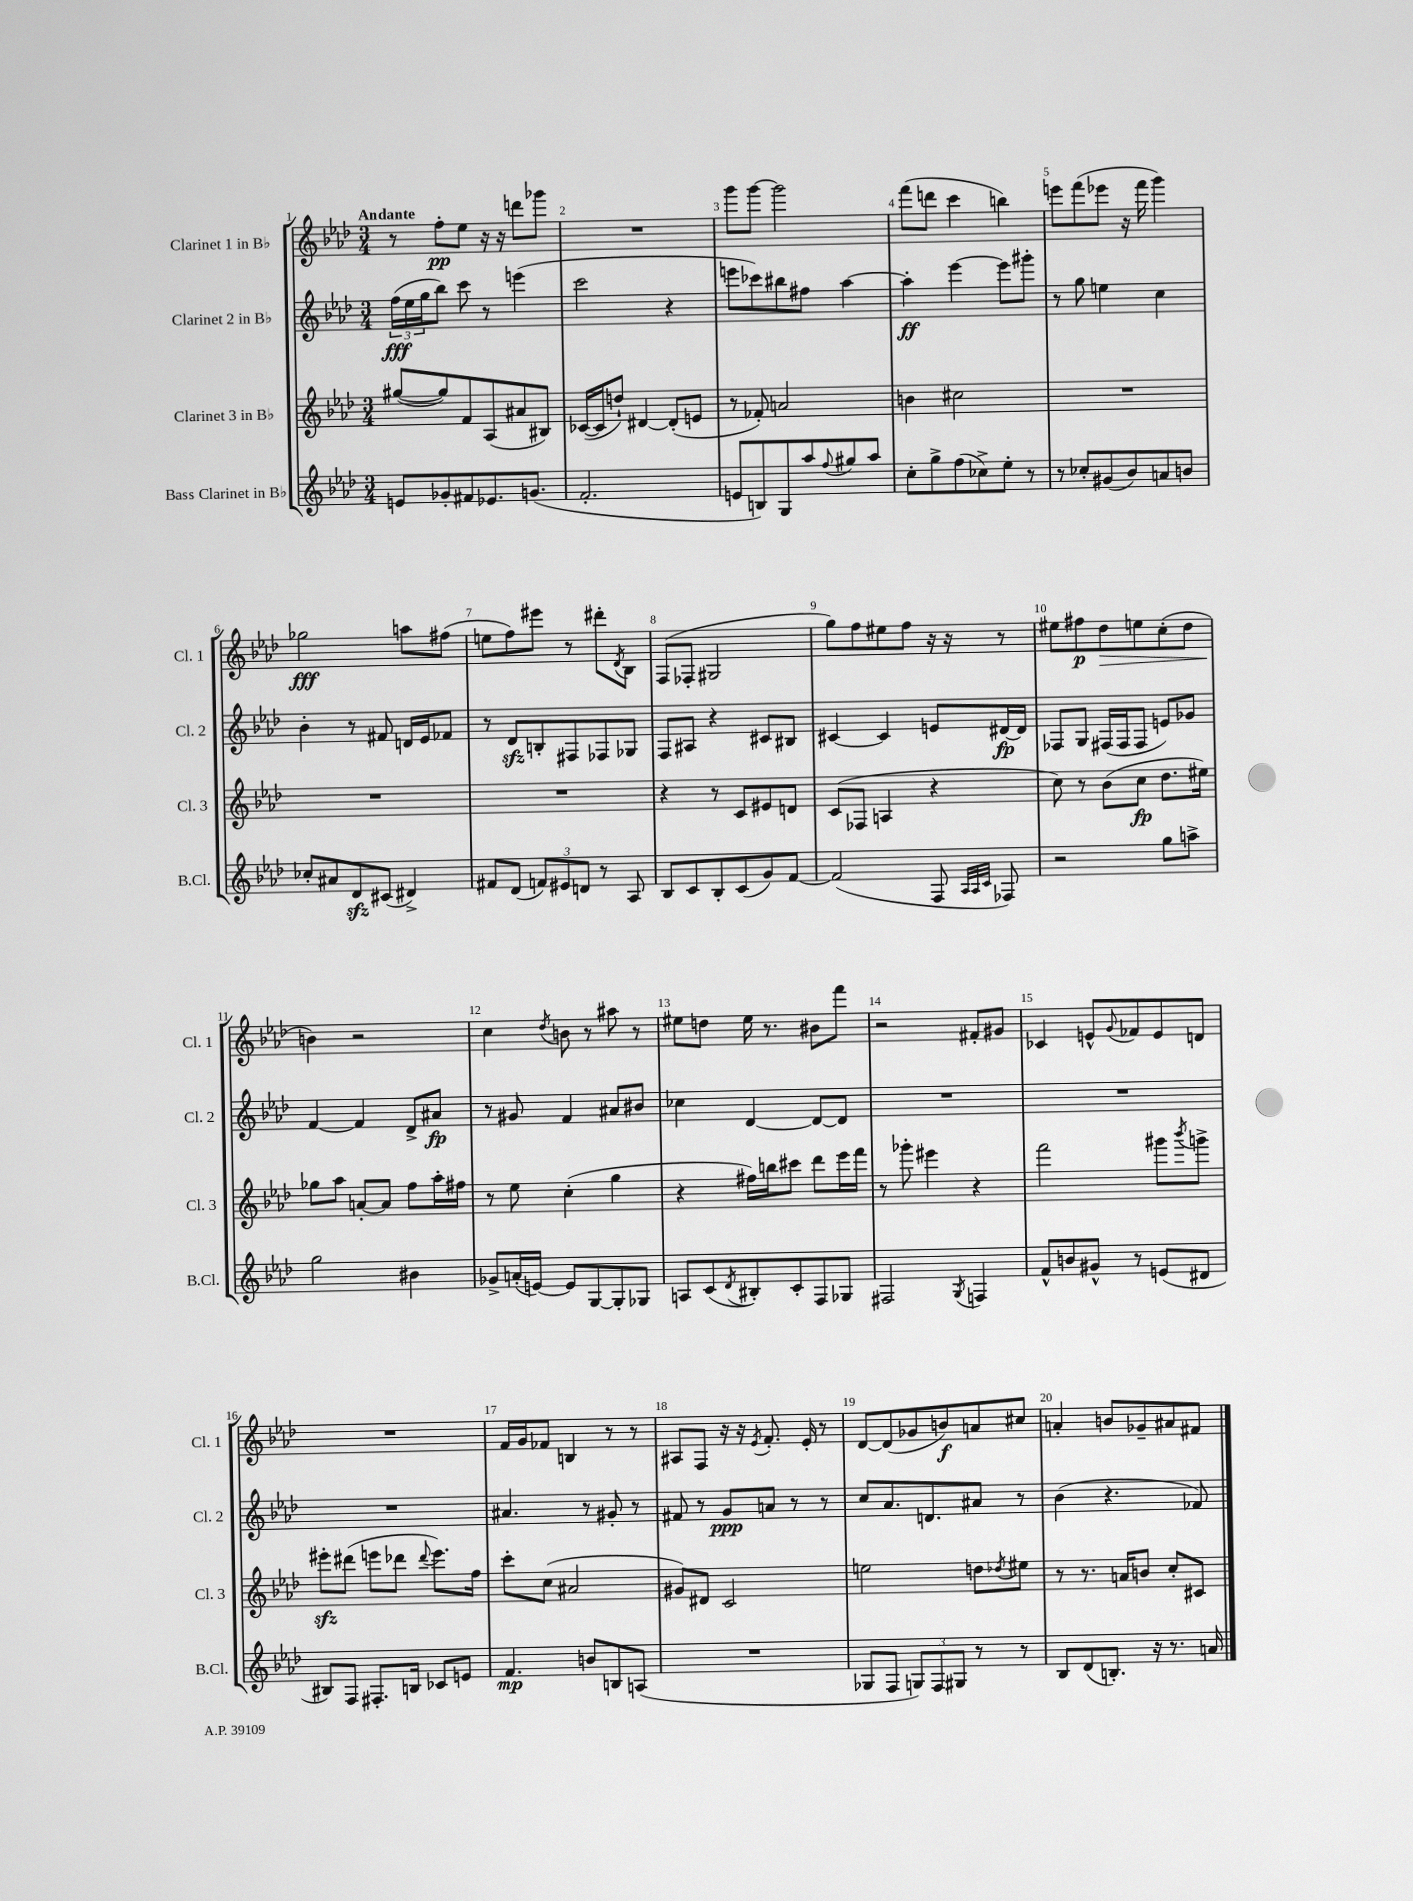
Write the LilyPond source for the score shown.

<<
\new StaffGroup <<
\new Staff = "s0" \with { instrumentName = "Clarinet 1 in Bb" shortInstrumentName = "Cl. 1" } {
    \clef treble \key aes \major \numericTimeSignature \time 3/4 \tempo "Andante"
    r8 f''8-.\pp ees''8 r16 r16 d'''8 ges'''8 |
    R2. |
    g'''8 g'''8~ g'''2 |
    f'''8( d'''8 c'''4 b''4) |
    e'''8 f'''8( ees'''8 r16 f'''16 g'''4) |
    ges''2\fff a''8 fis''8( |
    e''8 f''8) eis'''8 r8 dis'''8-. \acciaccatura { des'8 } bes8 |
    f8( fes8-. gis2 |
    g''8) f''8 eis''8 f''8 r16 r16 r8 |
    eis''8 fis''8\p des''8\> e''8 c''8-.( des''8 |
    b'4\!) r2 |
    c''4 \acciaccatura { des''8 } b'8 r8 ais''8 r8 |
    eis''8 d''8 eis''16 r8. bis'8 f'''8 |
    r2 fis'8-. gis'8 |
    ces'4 e'8-^ \appoggiatura { g'8 } fes'8 e'8 d'8 |
    R2. |
    f'16 g'16 fes'8 b4 r8 r8 |
    ais8 f8 r16 r16 \acciaccatura { ees'8 } f'8.-. ees'16-. r8 |
    des'8~ des'8( ges'8 b'8\f) a'8 cis''8 |
    a'4-. b'8 ges'8-- ais'8 fis'8 \bar "|." |
}
\new Staff = "s1" \with { instrumentName = "Clarinet 2 in Bb" shortInstrumentName = "Cl. 2" } {
    \clef treble \key aes \major \numericTimeSignature \time 3/4
    \tuplet 3/2 { f''16\fff( ees''16 g''16 } bes''8) c'''8 r8 e'''4( |
    c'''2 r4 |
    e'''8 ces'''8) bis''8 fis''8 aes''4~ |
    aes''4-.\ff ees'''4~ ees'''8 gis'''8-. |
    r8 g''8 e''4 c''4 |
    bes'4-. r8 fis'8 d'16 ees'16 fes'8 |
    r8 des'8\sfz b8-. fis8 fes8 ges8 |
    f8 ais8 r4 cis'8 bis8 |
    cis'4~ cis'4 e'8 dis'16~\fp dis'16 |
    fes8 g8 fis16( fis16 fis8 e'8) ges'8 |
    f'4~ f'4 des'8-> ais'8\fp |
    r8 gis'8 f'4 ais'8 bis'8 |
    ces''4 des'4~ des'8~ des'8 |
    R2. |
    R2. |
    R2. |
    ais'4. r8 gis'8-. r8 |
    fis'8 r8 g'8\ppp a'8 r8 r8 |
    c''8 aes'8. d'8. ais'8 r8 |
    bes'4( r4. fes'8) \bar "|." |
}
\new Staff = "s2" \with { instrumentName = "Clarinet 3 in Bb" shortInstrumentName = "Cl. 3" } {
    \clef treble \key aes \major \numericTimeSignature \time 3/4
    gis''8~( gis''8) f'8 aes8( ais'8 bis8) |
    ces'16~( ces'16 d''8-!) dis'4~ dis'8-.( e'8 |
    r8 fes'8-.) a'2 |
    b'4 cis''2 |
    R2. |
    R2. |
    R2. |
    r4 r8 c'8 eis'8 d'8 |
    c'8( fes8 a4 r4 |
    c''8) r8 bes'8( c''8\fp des''8. eis''16) |
    ges''8 aes''8 a'8~-. a'8 f''8 aes''16-. fis''16 |
    r8 ees''8 c''4-.( g''4 |
    r4 fis''16) b''16 cis'''8 des'''8 ees'''16 f'''16 |
    r8 ges'''8-. eis'''4 r4 |
    f'''2 gis'''8 \acciaccatura { bes'''8 } g'''8-> |
    eis'''8-.\sfz dis'''8( e'''8 des'''8 \appoggiatura { des'''8 } e'''8.) f''16 |
    c'''8-. c''8( ais'2 |
    gis'8) dis'8 c'2 |
    e''2 d''8 \acciaccatura { des''8 } eis''8 |
    r8 r8. a'16 b'8 c''8-. cis'8 \bar "|." |
}
\new Staff = "s3" \with { instrumentName = "Bass Clarinet in Bb" shortInstrumentName = "B.Cl." } {
    \clef treble \key aes \major \numericTimeSignature \time 3/4
    e'8 ges'8-. fis'8 ees'8. g'8.( |
    f'2.-. |
    e'8 b8) g8 aes''8 \appoggiatura { f''8 } gis''8 aes''8 |
    c''8-. g''8-> f''8( ces''8->) ees''8-. r8 |
    r8 ces''8-. gis'8( bes'8) a'8 b'8 |
    ces''8-. ais'8 des'8\sfz cis'8( dis'4->) |
    fis'8 des'8( \tuplet 3/2 { f'8) eis'8 d'8 } r8 aes8 |
    bes8 c'8 bes8-. c'8( g'8) f'8~ |
    f'2( f8 \grace { aes32 aes32 c'32 } fes8) |
    r2 g''8 a''8-> |
    g''2 bis'4 |
    ges'8-> a'16-.( e'16~) e'8 g8~ g8-. ges8 |
    a8 c'8( \acciaccatura { des'8 } bis8-.) c'8-. f8 ges8 |
    fis2 \acciaccatura { g8 } f4 |
    f'8-^ b'8 gis'8-^ r8 e'8( dis'8 |
    bis8) f8 fis8.-. b16 ces'8 e'8 |
    f'4.\mp b'8 b8 a8( |
    R2. |
    ges8 f8 \tuplet 3/2 { g8) f8 gis8 } r8 r8 |
    bes8 des'8( b8.-.) r16 r8. a'16 \bar "|." |
}
>>
>>
\layout { \context { \Score \override BarNumber.break-visibility = ##(#f #t #t) barNumberVisibility = #all-bar-numbers-visible } }
